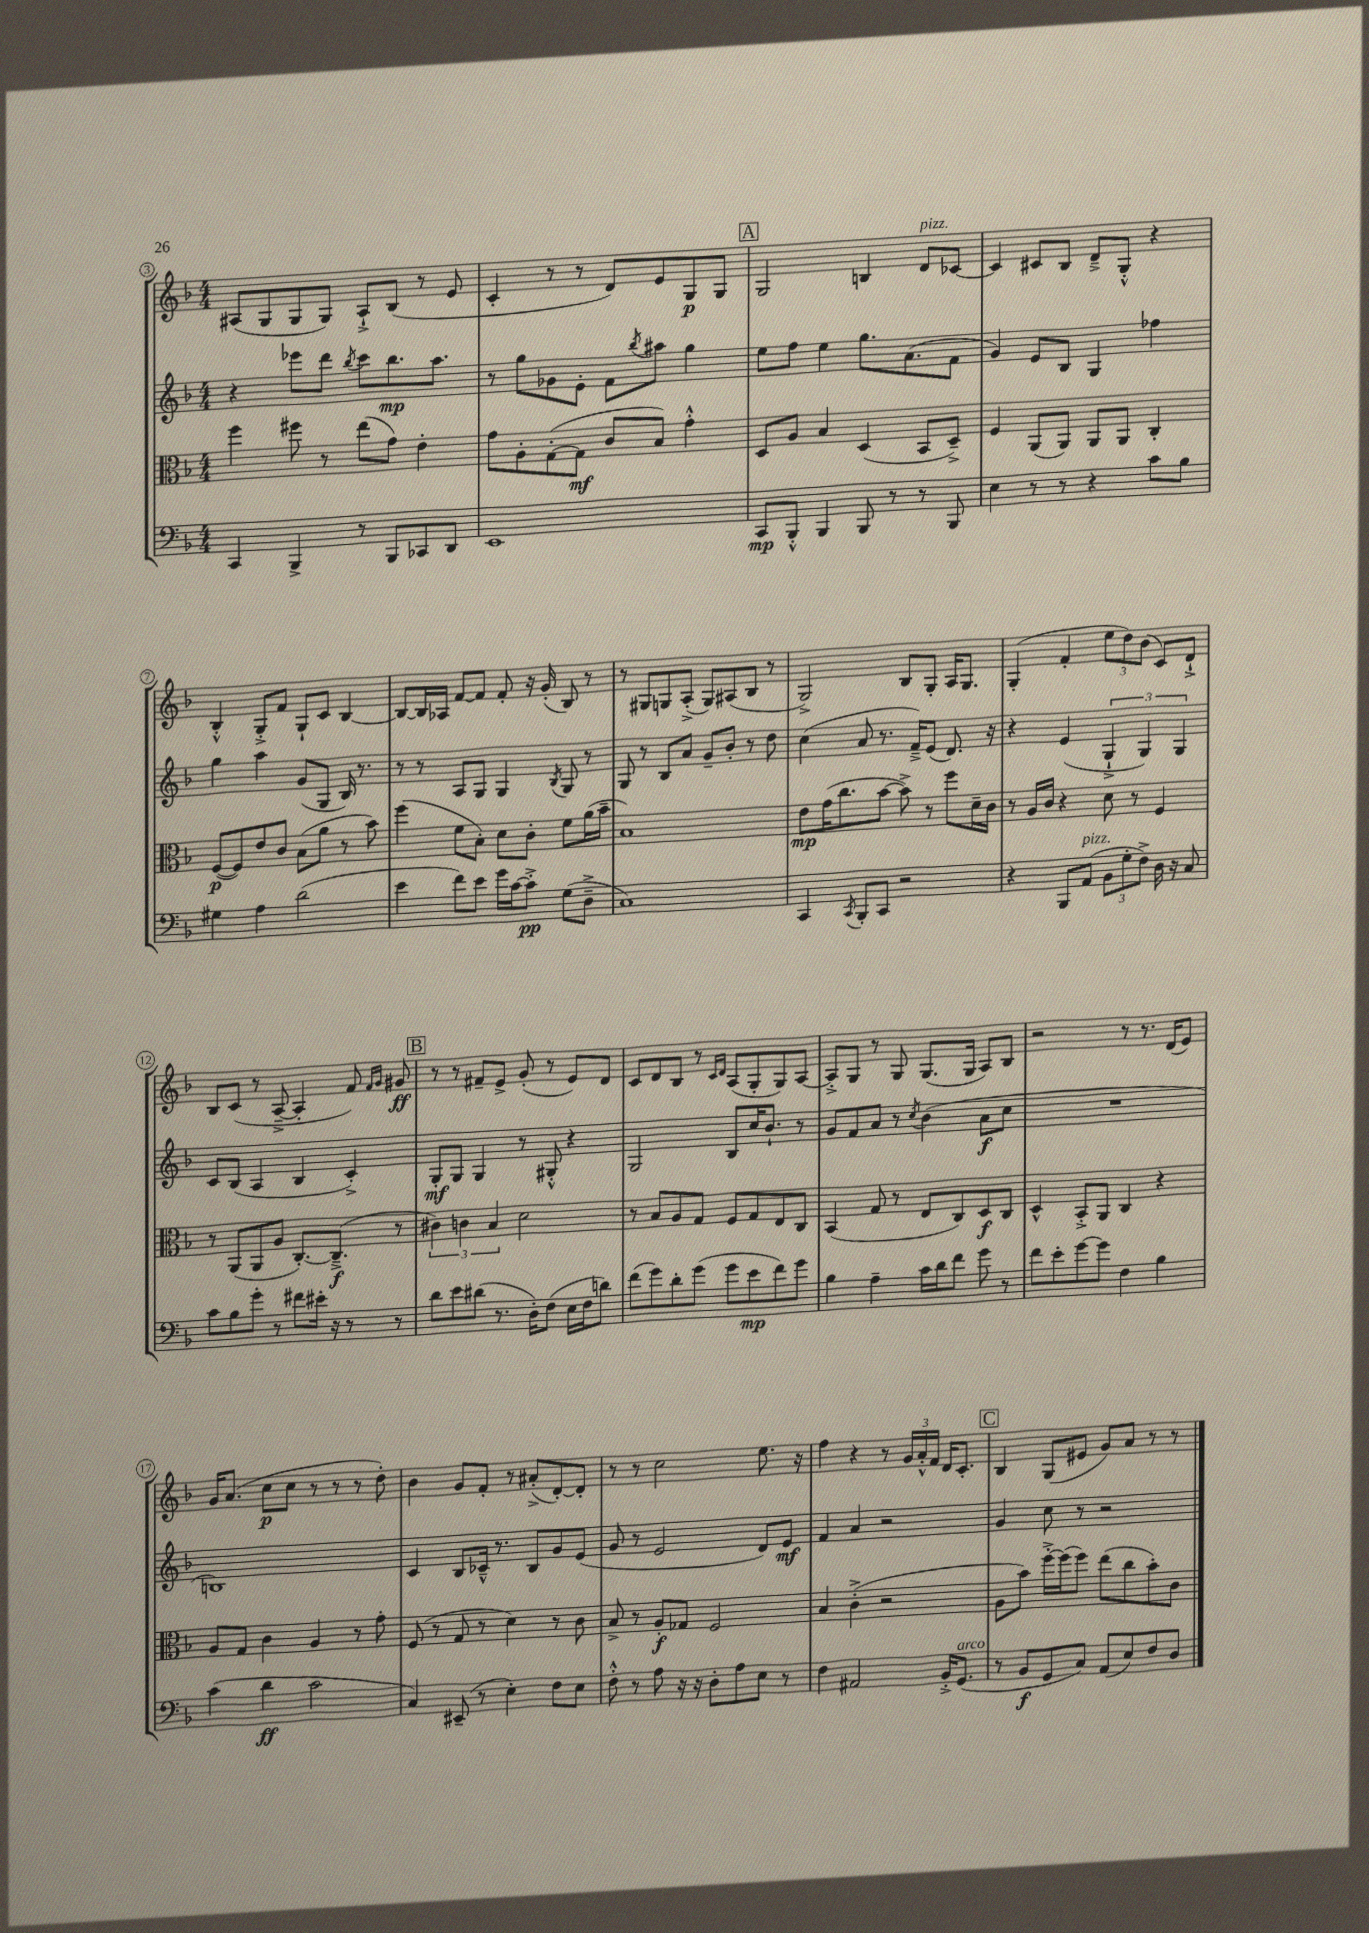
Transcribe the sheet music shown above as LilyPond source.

<<
\new StaffGroup <<
\new Staff = "s0" {
    \clef treble \key f \major \numericTimeSignature \time 4/4
    ais8( g8 g8 g8) ais8-!-> bes8( r8 e'8 |
    c'4-. r8 r8 d'8) e'8 g8\p g8 |
    \mark \markup { \box "A" } g2 b4 d'8^\markup { \italic "pizz." } ces'8~ |
    ces'4 cis'8 bes8 d'8---> g8-.-^ r4 |
    bes4-.-^ g8-.-> f'8 g8-! c'8 bes4~ |
    bes8~ bes16 aes16 f'8~ f'8 f'8-. r16 g'16-.( bes8) r8 |
    r8 gis8 g8 a8-.->( g8) ais8( bes8 r8 |
    g2->) bes8 g8-. a16 g8. |
    g4-.( f'4-. \tuplet 3/2 { e''8 d''8) bes'8( } c'8) d'8-!-> |
    bes8 c'8( r8 a8~---> a4-. f'8) \grace { f'16 g'16 } gis'8\ff |
    \mark \markup { \box "B" } r8 r8 fis'8-- e'8-> g'8-.( r8 e'8) d'8 |
    c'8 d'8 bes8 r8 \grace { c'16 d'16 } a8( g8-. g8) a8~ |
    a8-.-> g8 r8 g8 g8.( g16 a8) bes8 |
    r2 r8 r8. d'16( e'8) |
    g'16 a'8.( c''8\p c''8 r8 r8 r8 d''8-.) |
    bes'4 g'8 f'8-. r8 ais'8-.->( d'8~-.) d'8-. |
    r8 r8 c''2 e''8. r16 |
    f''4 r4 r8 \tuplet 3/2 { g'16 a'16-.-^ f'16 } d'16 c'8.-. |
    \mark \markup { \box "C" } bes4 g8( eis'8 g'8) a'8 r8 r8 \bar "|." |
}
\new Staff = "s1" {
    \clef treble \key f \major \numericTimeSignature \time 4/4
    r4 ees'''8 d'''8 \acciaccatura { bes''8 } c'''8 bes''8.\mp a''8. |
    r8 g''8 ges'8 e'8-. f'8 \acciaccatura { bes''8 } ais''8 g''4 |
    \mark \markup { \box "A" } e''8 f''8 e''4 g''8. a'8.( f'8 |
    g'4) e'8 bes8 g4 fes''4 |
    g''4 a''4 g'8( g8 bes16) r8. |
    r8 r8 a8 g8 g4 \acciaccatura { bes8 } g8 r8 |
    g8 r8 bes8 a'8 g'8-- bes'8-. r8 d''8 |
    c''4( a'8 r8. f'16--->) e'8( d'8.) r16 |
    r4 e'4( \tuplet 3/2 { g4-!-> g4) g4 } |
    c'8 bes8( a4 bes4 c'4-.->) |
    \mark \markup { \box "B" } g8-.\mf g8 g4 r8 gis8-.-^ r4 |
    g2 bes8 c''16 bes'8.-! r8 |
    g'8 f'8 a'8 r8 \acciaccatura { c''8 } bes'4( a'8\f c''8 |
    R1 |
    b1) |
    c'4 bes8 ces'16---^ r8. bes8 g'8 e'8( |
    g'8 r8 e'2 d'8) e'8\mf |
    f'4 a'4 r2 |
    \mark \markup { \box "C" } g'4 c''8 r8 r2 \bar "|." |
}
\new Staff = "s2" {
    \clef alto \key f \major \numericTimeSignature \time 4/4
    f''4 fis''8 r8 e''8( g'8) e'4-. |
    g'8 a8-. g8~-.( g8\mf c'8 bes8) g'4-.-^ |
    \mark \markup { \box "A" } d8 a8 bes4 d4( bes,8 d8--->) |
    f4 a,8( a,8) a,8 a,8 c4-. |
    f8~\p( f8) e'8 c'8 bes8( a'8 r8 bes'8) |
    f''4( f'8 bes8-.) d'8 c'8-. f'8 a'16( bes'16-- |
    bes1) |
    e'8\mp g'16( c''8. bes'8~ bes'8->) r8 f''8 d'16-- c'16 |
    r8 a16 c'16 r4 d'8 r8 f4 |
    r8 a,8( a,8 a8 c8.~-.) c8.--->\f( r8 |
    \mark \markup { \box "B" } \tuplet 3/2 { cis'4) c'4 bes4 } d'2 |
    r8 bes8 a8 g8 f8 g8 e8 c8 |
    bes,4( g8 r8 e8 c8) d8\f c8 |
    d4-^ bes,8-.-> a,8 c4 r4 |
    a8 g8 c'4 a4 r8 g'8-. |
    f8( r8 g8 r8 d'4) r8 c'8 |
    bes8-> r8 a8-.\f ges8 f2 |
    bes4 c'4-.->( r2 |
    \mark \markup { \box "C" } a8 bes'8) f''16~-.-> f''16( f''8) e''8( c''8 bes'8-.) c'8 \bar "|." |
}
\new Staff = "s3" {
    \clef bass \key f \major \numericTimeSignature \time 4/4
    c,4 bes,,4-> r8 bes,,8 ces,8 d,8 |
    e,1 |
    \mark \markup { \box "A" } c,8\mp bes,,8-.-^ bes,,4 bes,,8 r8 r8 bes,,8 |
    e4 r8 r8 r4 c'8 bes8 |
    gis4 a4 d'2( |
    e'4 f'8) e'8 g'16 c'16~ c'8-.->\pp g8( d8---> |
    c1) |
    c,4 \acciaccatura { c,8 } bes,,8-. c,8 r2 |
    r4 bes,,8 a,8^\markup { \italic "pizz." }( \tuplet 3/2 { bes,8 g8-. f8->) } d16 r16 c8 |
    c'8 bes8 g'8-. r8 fis'8 eis'16-. r16 r8 r8 |
    \mark \markup { \box "B" } d'8 e'8 dis'8( r8. d16-.) f8( e16 f16 d'8) |
    f'8( g'8) d'8-. g'8( g'8 e'8\mp f'8) g'8 |
    bes4 a4-- c'16 d'16 f'8 g'8 r8 |
    f'8 e'8-. g'8~ g'8 f4 bes4 |
    c'4( d'4\ff c'2 |
    c4) eis,8--( r8 e4-.) f8 e8 |
    f8-.-^ r8 a8 r16 r16 d8-. a8 e8 r8 |
    f4 ais,2 bes,16-.-> g,8.^\markup { \italic "arco" }( |
    \mark \markup { \box "C" } r8 bes,8\f g,8 c8) a,8( e8) f8 d8 \bar "|." |
}
>>
>>
\layout { \context { \Score currentBarNumber = #3 \override BarNumber.stencil = #(make-stencil-circler 0.1 0.3 ly:text-interface::print) } }
